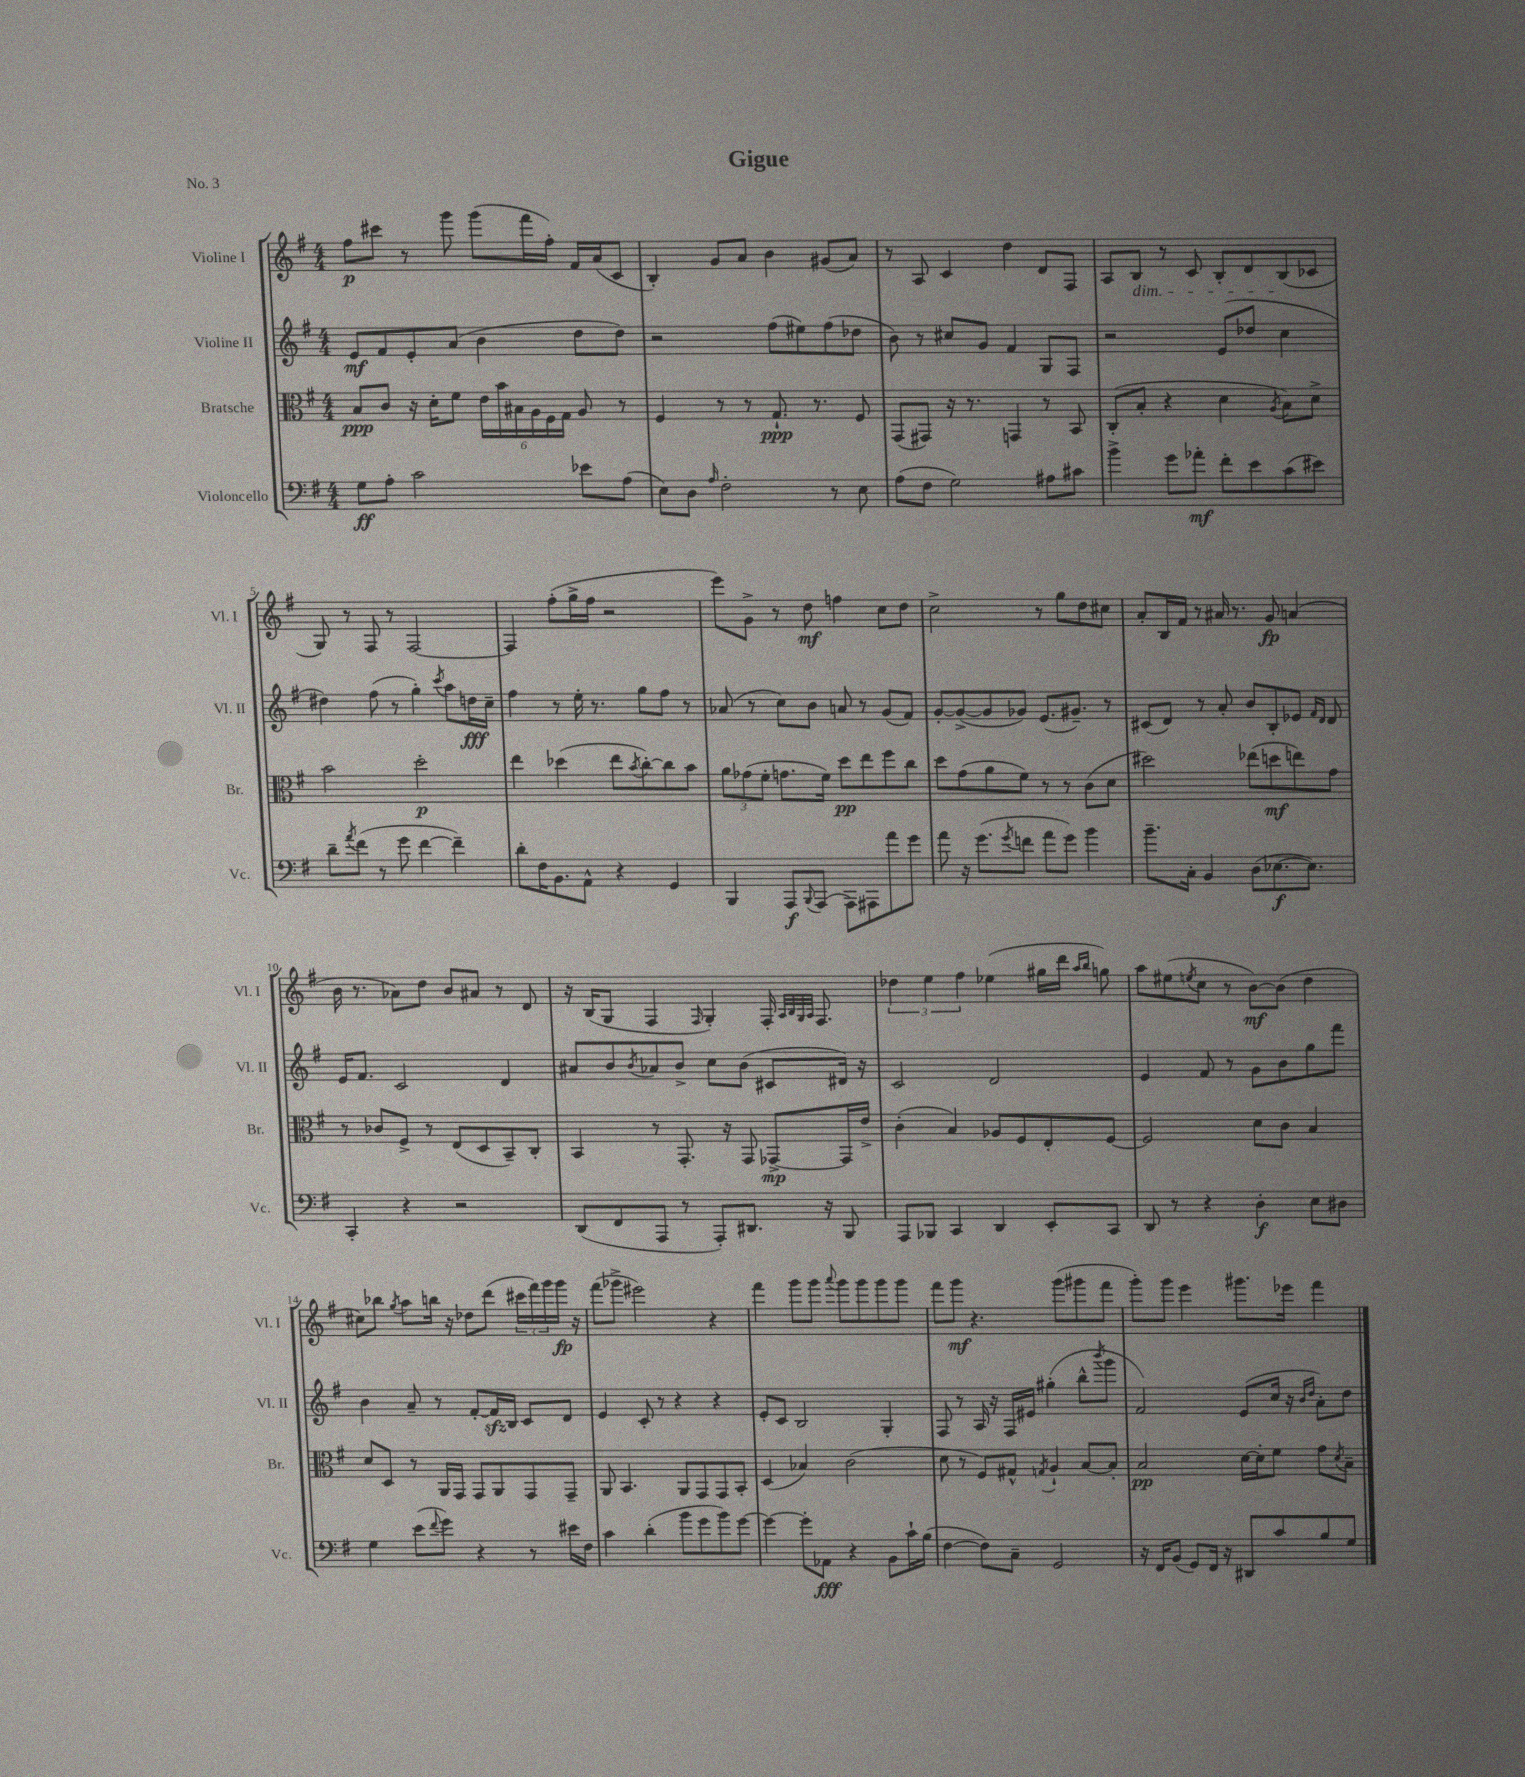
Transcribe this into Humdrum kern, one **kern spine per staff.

**kern	**kern	**kern	**kern
*staff4	*staff3	*staff2	*staff1
*clefF4	*clefC3	*clefG2	*clefG2
*k[f#]	*k[f#]	*k[f#]	*k[f#]
*M4/4	*M4/4	*M4/4	*M4/4
8G	8B	8e	8ff#
8A'	8c	8f#	8ccc#
2c	16r	8e'	8r
.	16d'	.	.
.	8f#	(8a	8ggg
.	24e	4b	(8ggg
.	24b	.	.
.	24B#	.	.
.	24A	.	16fff#
.	24F#	.	.
.	.	.	16ff#')
.	24G	.	.
8e-	8A	8dd	16f#
.	.	.	(16a
(8A	8r	8dd)	8c
=	=	=	=
8E)	4F#	2r	4B')
8D	.	.	.
16qqA	.	.	.
2F#'	8r	.	8g
.	8r	.	8a
.	8.G`	(8ff#	4b
.	.	8ee#)	.
.	8.r	.	.
8r	.	(8ff#	(8g#
8E	8F#	8dd-	8a)
=	=	=	=
(8A	(8GG	8b)	8r
8F#	8GG#)	8r	8A
2G)	16r	8cc#	4c
.	8.r	.	.
.	.	8g	.
.	4GG	4f#	4dd
8A#	8r	8G	8d
8c#	8BB	8F#	8F#
=	=	=	=
4b^	(8C'	2r	8A
.	8B'	.	8B
8g	4r	.	8r
8a-'	.	.	8c
8f#'	4d	(8e	8B'
8e	.	8dd-	8d
.	8qA	.	.
(8c	8B)	4cc	(8B
8e#)	8d^	.	8c-
=	=	=	=
8d~	2b	4dd#)	8G)
8qa	.	.	.
(8f#	.	.	8r
8r	.	(8ff#	8F#
8g	.	8r	8r
[4f#	2dd'	4gg')	[2F#
.	.	8qccc	.
4f#~])	.	8aa	.
.	.	16dd	.
.	.	16cc~	.
=	=	=	=
8d'	4ee	4ff#	4F#]
16F#	.	.	.
8.BB	.	.	.
.	(4dd-	8r	(8ff#'
8AA^^	.	16ee'	16gg^
.	.	8.r	16ff#
4r	8ee	.	2r
.	8qb	.	.
.	[8cc')	8gg	.
4GG	8cc]	8ff#	.
.	8b	8r	.
=	=	=	=
4BBB	12a	(8a-	8eee)
.	(12g-	.	.
.	.	8r	8g^
.	12f#'	.	.
8AAA	8.g	8cc)	8r
8qqBBB	.	.	.
(8AAA	.	8b	8dd
.	16f#)	.	.
8AAA)	8dd	8a	4ff
8AAA#	8ee	8r	.
8a	8ff#	(8g	8cc
8g	8cc	8f#)	8dd
=	=	=	=
8a	8dd	[8g'	2cc^
16r	(8g	(8g^_	.
(8.g	.	.	.
.	8a	8g]	.
8qg	.	.	.
8f	8f#)	8g-)	.
8a	8r	(8.e	8r
8g)	8r	.	8gg
.	.	8.g#~)	.
4b	(8c	.	8dd
.	8d	8r	8cc#
=	=	=	=
8.b~	2dd#)	(8c#	8a'
.	.	8d)	16B
16C'	.	.	16f#
4BB	.	8r	8r
.	.	8a'	16a#
.	.	.	8.r
(8D	(8ee-	8b	.
[8.E-	8dd	8B'	8g
.	8ee)	8e-	(4a
8.E-])	.	.	.
.	.	16qqf#	.
.	.	16qqd	.
.	8g	8d	.
=	=	=	=
4CC'	8r	16e	16b
.	.	8.f#	8.r
.	8c-	.	.
4r	8F#^	2c	8a-)
.	8r	.	8dd
2r	(8E	.	8b
.	8D	.	8a#
.	8BB~)	4d	8r
.	8C'	.	8d
=	=	=	=
(8DD	4BB	8a#	16r
.	.	.	(16B
8FF#	.	8b	8G
.	.	8qb	.
8AAA	8r	8a-	4F#
8r	8.GG'	8b^	.
.	.	.	16qqF#
8AAA')	.	8cc	4G')
.	16r	.	.
8.DD#	8GG	(8b	.
.	[8GG-^	8c#	16F#'
.	.	.	32qqA
.	.	.	32qqB
.	.	.	32qqG
.	.	.	32qqA
16r	.	.	8.F#
8BBB	16GG-]	16d#)	.
.	16e^	16r	.
=	=	=	=
8AAA	(4c'	2c	6dd-
8BBB-	.	.	.
.	.	.	6ee
4CC	4B)	.	.
.	.	.	6ff#
4DD	8A-	2d	(4ee-
.	8F#	.	.
8EE'	8E'	.	16gg#
.	.	.	16ddd
.	.	.	16qqaa
.	.	.	16qqbb
8CC	[8F#	.	8gg)
=	=	=	=
8DD	2F#]	4e	8aa
8r	.	.	(8ee#
.	.	.	8qee
4r	.	8f#	8cc
.	.	8r	8r
4D'	8d	8g	[8b)
.	8c	8b	(8b]
8E	4B	8gg	4dd
8D#	.	8fff#	.
=	=	=	=
4G	8d	4b	8cc#)
.	8D	.	8bb-
.	.	.	8qgg
(8e	8r	8a~	8aa
8qqf#	.	.	.
8g)	16AA	8r	16bb
.	16GG	.	16r
4r	8GG	[8f#'	8dd-
.	8AA	16f#]	(8ddd
.	.	16B	.
8r	8GG	8c	24ccc#
.	.	.	24fff#)
.	.	.	24ggg
16e#	8GG~	8d	16ggg
16F#	.	.	16r
=	=	=	=
4c	8AA	4e	(8fff#
.	4.BB	.	8ggg-^
(4d'	.	8c'	2eee#)
.	.	8r	.
8b	8AA	4r	.
8g	8GG	.	.
8b)	8GG	4r	4r
[8g	8BB'	.	.
=	=	=	=
4g_	(4D	8e'	4fff#
.	.	8c	.
8g']	4B-)	2B	8ggg
8AA-	.	.	8ggg
.	.	.	8qqaaa
4r	(2c	.	8ggg
.	.	.	8ggg
8BB	.	4G'	8ggg
16c`	.	.	8ggg
(16B	.	.	.
=	=	=	=
[4F#	8d	8F#	8fff#
.	8r	8r	8ggg
8F#])	8F#)	16A	4.r
.	.	16r	.
8C~	8G#^^	16F#	.
.	.	16e#	.
.	8qG	.	.
2GG	4A`	(4gg#'	.
.	.	.	(8ggg
.	[8B	8bb^^	8ggg#
.	.	8qbbb	.
.	8B']	8ggg	8fff#
=	=	=	=
16r	2B	2f#)	8ggg')
16FF#	.	.	.
(8BB	.	.	8ggg
8GG)	.	.	4eee
16FF#	.	.	.
16r	.	.	.
8DD#	[16d	(8e	8.ggg#
.	16d']	.	.
8c	8f#	16cc	.
.	.	16r	16eee-
.	.	16qqb	.
.	.	16qqdd	.
8B	8g	8a')	4fff#
.	8qd	.	.
8G	8B~	8dd	.
==	==	==	==
*-	*-	*-	*-
